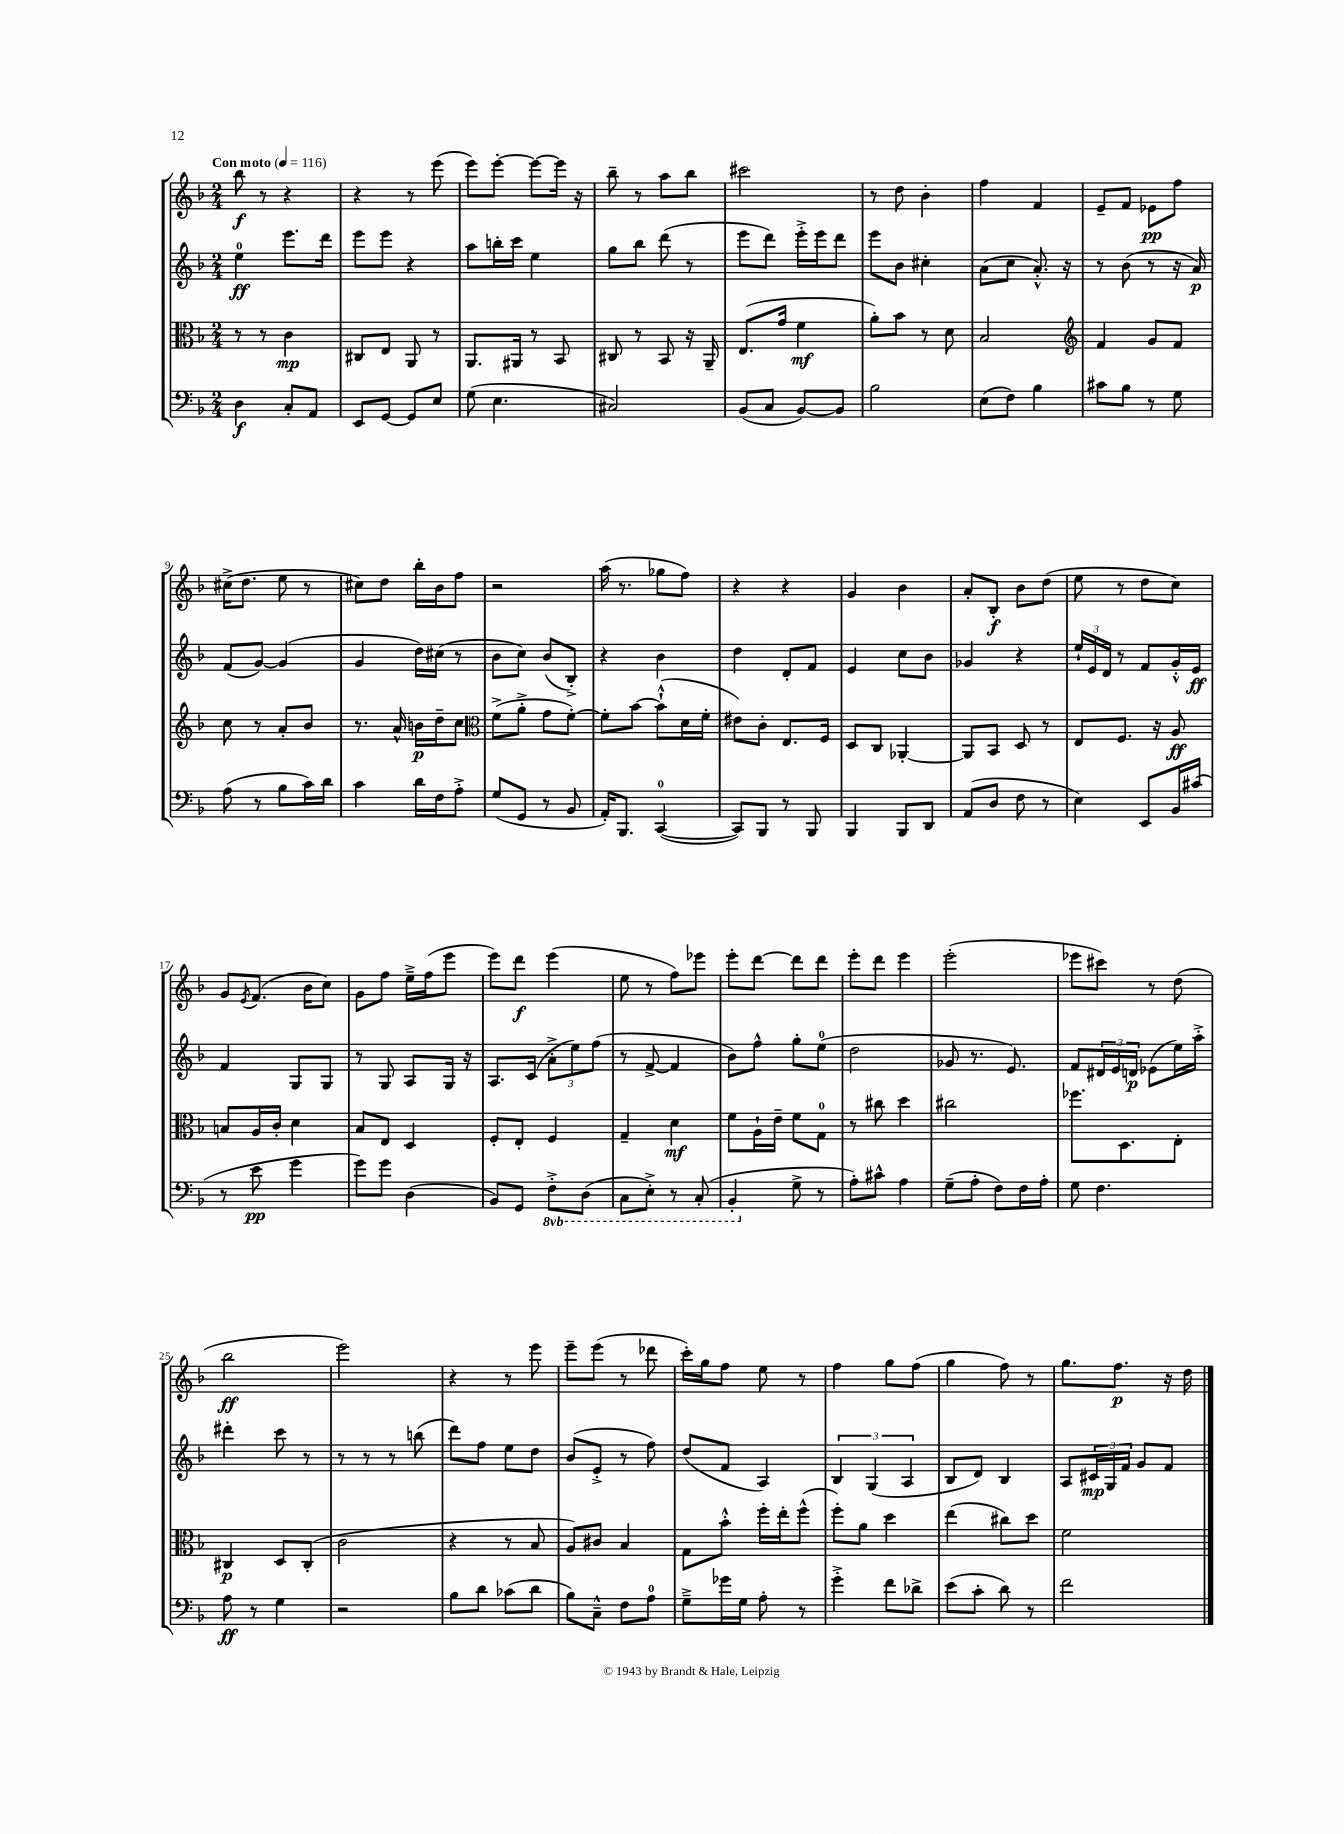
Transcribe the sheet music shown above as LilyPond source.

<<
\new StaffGroup <<
\new Staff = "s0" {
    \clef treble \key f \major \numericTimeSignature \time 2/4 \tempo "Con moto" 4 = 116
    bes''8\f r8 r4 |
    r4 r8 e'''8( |
    e'''8) e'''8~-. e'''8~ e'''16 r16 |
    bes''8-- r8 a''8 bes''8 |
    cis'''2 |
    r8 d''8 bes'4-. |
    f''4 f'4 |
    e'8-- f'8 ees'8\pp f''8 |
    cis''16->( d''8. e''8 r8 |
    cis''8) d''8 bes''16-. bes'16 f''8 |
    r2 |
    a''16( r8. ges''8 f''8) |
    r4 r4 |
    g'4 bes'4 |
    a'8-. bes8-.\f bes'8 d''8( |
    e''8 r8 d''8 c''8) |
    g'8 \acciaccatura { e'8 } f'8.( bes'16 c''8) |
    g'8 f''8 e''16---> f''16( e'''8 |
    e'''8) d'''8\f e'''4( |
    e''8 r8 f''8) ees'''8 |
    e'''8-. d'''8~ d'''8 d'''8 |
    e'''8-. d'''8 e'''4 |
    e'''2-.( |
    ees'''8 cis'''8) r8 d''8( |
    bes''2\ff |
    e'''2) |
    r4 r8 e'''8 |
    e'''8-- e'''8( r8 des'''8 |
    c'''16-.) g''16 f''8 e''8 r8 |
    f''4 g''8 f''8( |
    g''4 f''8) r8 |
    g''8. f''8.\p r16 d''16 \bar "|." |
}
\new Staff = "s1" {
    \clef treble \key f \major \numericTimeSignature \time 2/4
    e''4-0\ff e'''8. d'''16 |
    e'''8 e'''8 r4 |
    a''8 b''16-. c'''16 e''4 |
    g''8 bes''8 d'''8( r8 |
    e'''8 d'''8) e'''16-.-> e'''16 d'''8 |
    e'''8 bes'8 cis''4-. |
    a'8( c''8 a'8.-.-^) r16 |
    r8 bes'8( r8 r16 a'16\p) |
    f'8( g'8~) g'4( |
    g'4 d''16) cis''16( r8 |
    bes'8 c''8) bes'8( bes8-.->) |
    r4 bes'4 |
    d''4 d'8-. f'8 |
    e'4 c''8 bes'8 |
    ges'4 r4 |
    \tuplet 3/2 { e''16-! e'16 d'16 } r8 f'8 g'16-.-^ e'16\ff |
    f'4 g8 g8 |
    r8 g8 a8 g16 r16 |
    a8. c'16( \tuplet 3/2 { a'8-.-> e''8) f''8( } |
    r8 f'8~-> f'4 |
    bes'8) f''8-^ g''8-. e''8-0( |
    d''2 |
    ges'8 r8. e'8.) |
    f'8 \tuplet 3/2 { dis'16 e'16 d'16\p } ees'8( e''16) a''16-.-> |
    dis'''4-. c'''8 r8 |
    r8 r8 r8 b''8( |
    d'''8) f''8 e''8 d''8 |
    bes'8( e'8-.-> r8 f''8) |
    d''8( f'8 a4) |
    \tuplet 3/2 { bes4 g4( a4 } |
    bes8 d'8) bes4 |
    a8 \tuplet 3/2 { cis'16\mp g16 f'16 } g'8 f'8 \bar "|." |
}
\new Staff = "s2" {
    \clef alto \key f \major \numericTimeSignature \time 2/4
    r8 r8 c'4\mp |
    cis8 e8 a,8 r8 |
    a,8. ais,16 r8 bes,8 |
    cis8 r8 bes,8 r16 a,16-- |
    e8.( g'16 f'4\mf |
    a'8-.) bes'8 r8 d'8 |
    bes2 |
    \clef treble f'4 g'8 f'8 |
    c''8 r8 a'8-. bes'8 |
    r8. a'16-^ b'16\p d''16-- c''8 |
    \clef alto f'8->( a'8-.-> g'8 f'8~-.) |
    f'8-. bes'8~ bes'8-!-^( d'16 f'16-. |
    eis'8) c'8-. e8. f16 |
    d8 c8 aes,4~-. |
    aes,8 bes,8 d8 r8 |
    e8 f8. r16 a8\ff |
    b8 a16 c'16-. d'4 |
    bes8 e8 d4 |
    f8-. e8-. f4 |
    g4-- d'4\mf |
    f'8 a16-! e'16-- f'8 g8-0 |
    r8 cis''8 d''4 |
    cis''2 |
    fes''8. d8. e8-. |
    cis4\p d8 cis8-.( |
    c'2 |
    r4 r8 bes8 |
    a8) cis'8 bes4 |
    g8 bes'8-.-^ f''16-. e''16-. f''8-^( |
    f''8-.) a'8 d''4 |
    e''4( cis''8) d''8 |
    f'2 \bar "|." |
}
\new Staff = "s3" {
    \clef bass \key f \major \numericTimeSignature \time 2/4 \set Staff.ottavationMarkups = #ottavation-simple-ordinals
    d4\f c8-. a,8 |
    e,8 g,8~ g,8 e8 |
    g8( e4. |
    cis2) |
    bes,8( c8 bes,8~) bes,8 |
    bes2 |
    e8( f8) bes4 |
    cis'8 bes8 r8 g8 |
    a8( r8 bes8 c'16) d'16 |
    c'4 d'16 f16 a8-.-> |
    g8( g,8 r8 bes,8 |
    a,16-.) bes,,8. c,4-0~( |
    c,8) bes,,8 r8 bes,,8 |
    bes,,4 bes,,8 d,8 |
    a,8( d8 f8 r8 |
    e4) e,8 bes,16 cis'16( |
    r8 e'8\pp g'4 |
    g'8) g'8 d4( |
    bes,8) g,8 \ottava #-1 f,8-.-> d,8( |
    c,8 e,8-.->) r8 c,8-.( |
    bes,,4-. \ottava #0 g8-> r8 |
    a8-.) cis'8-^ a4 |
    g8--( a8-. f8) f16 a16-. |
    g8 f4. |
    a8\ff r8 g4 |
    r2 |
    bes8 d'8 ces'8( d'8 |
    bes8) c8---^ f8 a8-0 |
    g8---> ges'16 g16 a8-. r8 |
    g'4-.-> f'8 des'8-> |
    e'8( c'8-. d'8) r8 |
    f'2 \bar "|." |
}
>>
>>
